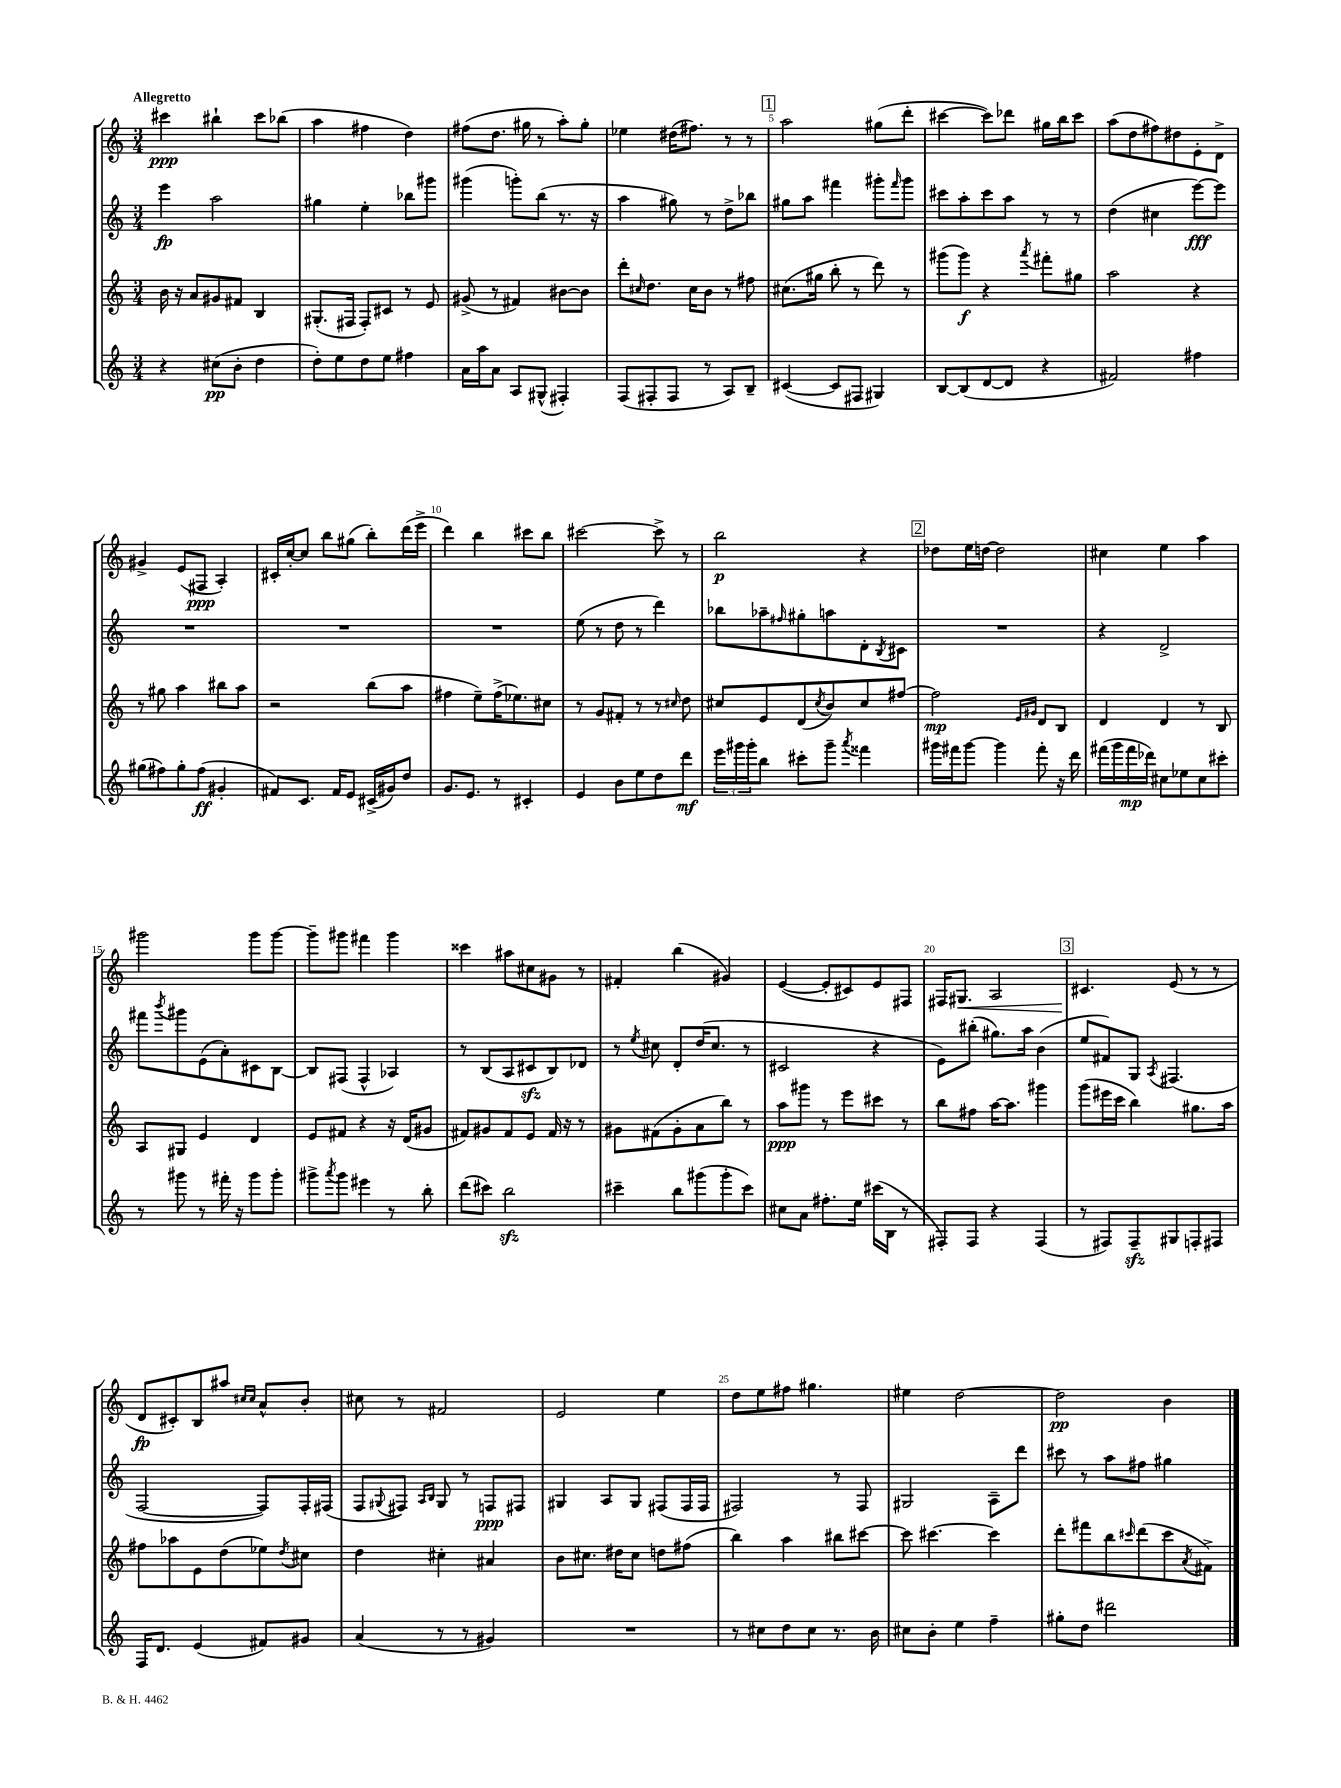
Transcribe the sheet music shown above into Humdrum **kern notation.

**kern	**kern	**kern	**kern
*staff4	*staff3	*staff2	*staff1
*clefG2	*clefG2	*clefG2	*clefG2
*k[]	*k[]	*k[]	*k[]
*M3/4	*M3/4	*M3/4	*M3/4
4r	16b	4eee	4ccc#
.	16r	.	.
.	8a	.	.
(8cc#	8g#	2aa	4bb#`
8b'	8f#	.	.
4dd	4B	.	8ccc#
.	.	.	(8bb-
=	=	=	=
8dd')	(8.G#'	4gg#	4aa
8ee	.	.	.
.	16F#	.	.
8dd	8F#')	4ee'	4ff#
8ee	8c#	.	.
4ff#	8r	8bb-	4dd)
.	8e	8ggg#	.
=	=	=	=
16a	(8g#^	(4ggg#	(8ff#
16aa	.	.	.
8a	8r	.	8.dd
8A	4f#)	8ggg')	.
.	.	.	16gg#
(8G#^^	.	(8bb	8r
4F#')	[8b#	8.r	8aa')
.	8b#]	.	8gg#'
.	.	16r	.
=	=	=	=
(8F	8ddd'	4aa	4ee-
.	16qqcc#	.	.
8F#'	8.dd	.	.
8F#	.	8gg#)	(16dd#
.	16cc#	.	8.ff#)
8r	8b	8r	.
8A)	8r	8dd^	8r
8B~	8ff#	8bb-	8r
=	=	=	=
([4c#	(8.cc#	8gg#	2aa
.	.	8aa	.
.	16gg#	.	.
8c#]	8bb'	4fff#	.
8F#	8r	.	.
4G#)	8ddd)	8ggg#'	(8gg#
.	.	16qqfff#	.
.	8r	8ggg#	8ddd'
=	=	=	=
[8B	(8ggg#	8ccc#	[4ccc#
(8B]	8ggg#)	8aa'	.
[8d	4r	8ccc#	8ccc#])
8d]	.	8aa	8ddd-
.	8qaaa	.	.
4r	8fff#'	8r	16gg#
.	.	.	16bb
.	8gg#	8r	8ccc#
=	=	=	=
2f#)	2aa	(4dd	(8aa
.	.	.	8dd
.	.	4cc#	8ff#)
.	.	.	8dd#
4ff#	4r	[8eee)	8e'
.	.	8eee]	8d^
=	=	=	=
(8gg#	8r	2.r	4g#^
8ff#)	8gg#	.	.
8gg#'	4aa	.	(8e
(8ff#	.	.	8F#
4g#'	8bb#	.	4A')
.	8aa	.	.
=	=	=	=
8f#)	2r	2.r	16c#'
.	.	.	[16cc'
8.c	.	.	8cc]
.	.	.	8bb
16f#	.	.	.
8e	.	.	(8gg#
(16c#^	(8bb	.	8bb')
16g#)	.	.	.
8dd	8aa	.	(16ddd
.	.	.	16eee^
=	=	=	=
8.g	4ff#	2.r	4ddd)
8.e	.	.	.
.	8ee~)	.	4bb
8r	(16ff#^	.	.
.	8.ee-)	.	.
4c#'	.	.	8ccc#
.	8cc#	.	8bb
=	=	=	=
4e	8r	(8ee	[2ccc#
.	8g	8r	.
8b	8f#'	8dd	.
8ee	8r	8r	.
8dd	8r	4ddd)	8ccc#^]
.	16qqcc#	.	.
8ddd	8dd	.	8r
=	=	=	=
24eee	8cc#	8bb-	2bb
24ggg#	.	.	.
24ggg#'	.	.	.
8bb	8e	8aa-~	.
.	.	16qqff#	.
8ccc#'	(8d	8gg#'	.
.	8qcc#	.	.
8ggg#~	8b)	8aa	.
8qaaa	.	.	.
4fff##	8cc#	8d'	4r
.	.	8qB	.
.	[8ff#	8c#	.
=	=	=	=
16ggg#	2ff#]	2.r	8dd-
16fff#	.	.	.
[8ggg#	.	.	16ee
.	.	.	[16dd
4ggg#]	.	.	2dd]
.	16qqe	.	.
.	16qqg#	.	.
8fff#'	8d	.	.
16r	8B	.	.
16ddd	.	.	.
=	=	=	=
(16fff#	4d	4r	4cc#
16ggg	.	.	.
16fff#	.	.	.
16ddd-)	.	.	.
8cc#	4d	2d^	4ee
8ee-	.	.	.
8cc#	8r	.	4aa
8ccc#'	8B	.	.
=	=	=	=
8r	8A	8fff#	2ggg#
.	.	8qbbb	.
8ggg#	8G#	8ggg#	.
8r	4e	(8e	.
16fff#'	.	8a')	.
16r	.	.	.
8ggg#	4d	8c#	8ggg#
8ggg#'	.	[8B	[8ggg#
=	=	=	=
8ggg#^	8e	8B]	8ggg#~]
8qaaa	.	.	.
8ggg#	8f#	(8F#	8ggg#
4eee#	4r	4F#^^	4fff#
8r	16r	4A-)	4ggg#
.	(16d	.	.
8bb'	8g#	.	.
=	=	=	=
(8ddd	8f#)	8r	4ccc##
8ccc#)	8g#	(8B	.
2bb	8f#	8A	8aa#
.	8e	8c#	8cc#
.	16f#	8B)	8g#
.	16r	.	.
.	8r	8d-	8r
=	=	=	=
4ccc#~	8g#	8r	4f#'
.	.	8qee	.
.	(8f#	8cc#	.
8bb	8g#'	8d'	(4bb
(8ggg#	8a	(16dd	.
.	.	8.cc#	.
8ggg#'	8bb)	.	4g#)
8ccc#)	8r	8r	.
=	=	=	=
8cc#	8aa	2c#	([4e
8a	8ggg#	.	.
8.ff#'	8r	.	8e']
.	8eee	.	8c#)
16ee	.	.	.
(16ccc#	8ccc#	4r	8e
16B	.	.	.
8r	8r	.	8F#
=	=	=	=
8F#')	8bb	8e)	16F#
.	.	.	8.G#
8F#	8ff#	(8bb#'	.
4r	[16aa	8.gg#)	2A
.	8.aa]	.	.
.	.	16aa	.
(4F#	4ggg#	(4b	.
=	=	=	=
8r	(8ggg	8ee	4.c#
8F#)	16eee#	8f#)	.
.	16ccc	.	.
8F#~	4bb)	8G	.
.	.	8qA	.
8G#	.	(4.F#	(8e
8F'	8.gg#	.	8r
8F#	.	.	8r
.	16aa	.	.
=	=	=	=
16F	8ff#	[2F	8d
8.d	.	.	.
.	8aa-	.	8c#')
(4e	8e	.	8B
.	(8dd	.	8aa#
.	.	.	16qqcc#
.	.	.	16qqcc#
8f#)	8ee-)	8F])	8a^^
.	8qdd	.	.
8g#	8cc#	16F'	8b'
.	.	(16F#	.
=	=	=	=
(4a	4dd	8F	8cc#
.	.	8qqG#	.
.	.	8F#)	8r
.	.	16qqA	.
.	.	16qqB	.
8r	4cc#'	8G#	2f#
8r	.	8r	.
4g#)	4a#	8F	.
.	.	8F#	.
=	=	=	=
2.r	8b	4G#	2e
.	8.cc#	.	.
.	.	8A	.
.	16dd#	.	.
.	8cc#	8G#	.
.	8dd	(8F#	4ee
.	(8ff#	16F#	.
.	.	16F#	.
=	=	=	=
8r	4bb)	2F#)	8dd
8cc#	.	.	8ee
8dd	4aa	.	8ff#
8cc#	.	.	4.gg#
8.r	8bb#	8r	.
.	[8ccc#	8F#	.
16b	.	.	.
=	=	=	=
8cc#	8ccc#]	2G#	4ee#
8b'	[4.ccc#	.	.
4ee	.	.	[2dd
4ff~	4ccc#]	8A~	.
.	.	8ddd	.
=	=	=	=
8gg#'	8ddd'	8ccc#	2dd]
8dd	8fff#	8r	.
2ddd#	8bb	8aa	.
.	16qqccc#	.	.
.	(8ddd	8ff#	.
.	8ccc#	4gg#	4b
.	8qa	.	.
.	8f#^)	.	.
==	==	==	==
*-	*-	*-	*-
